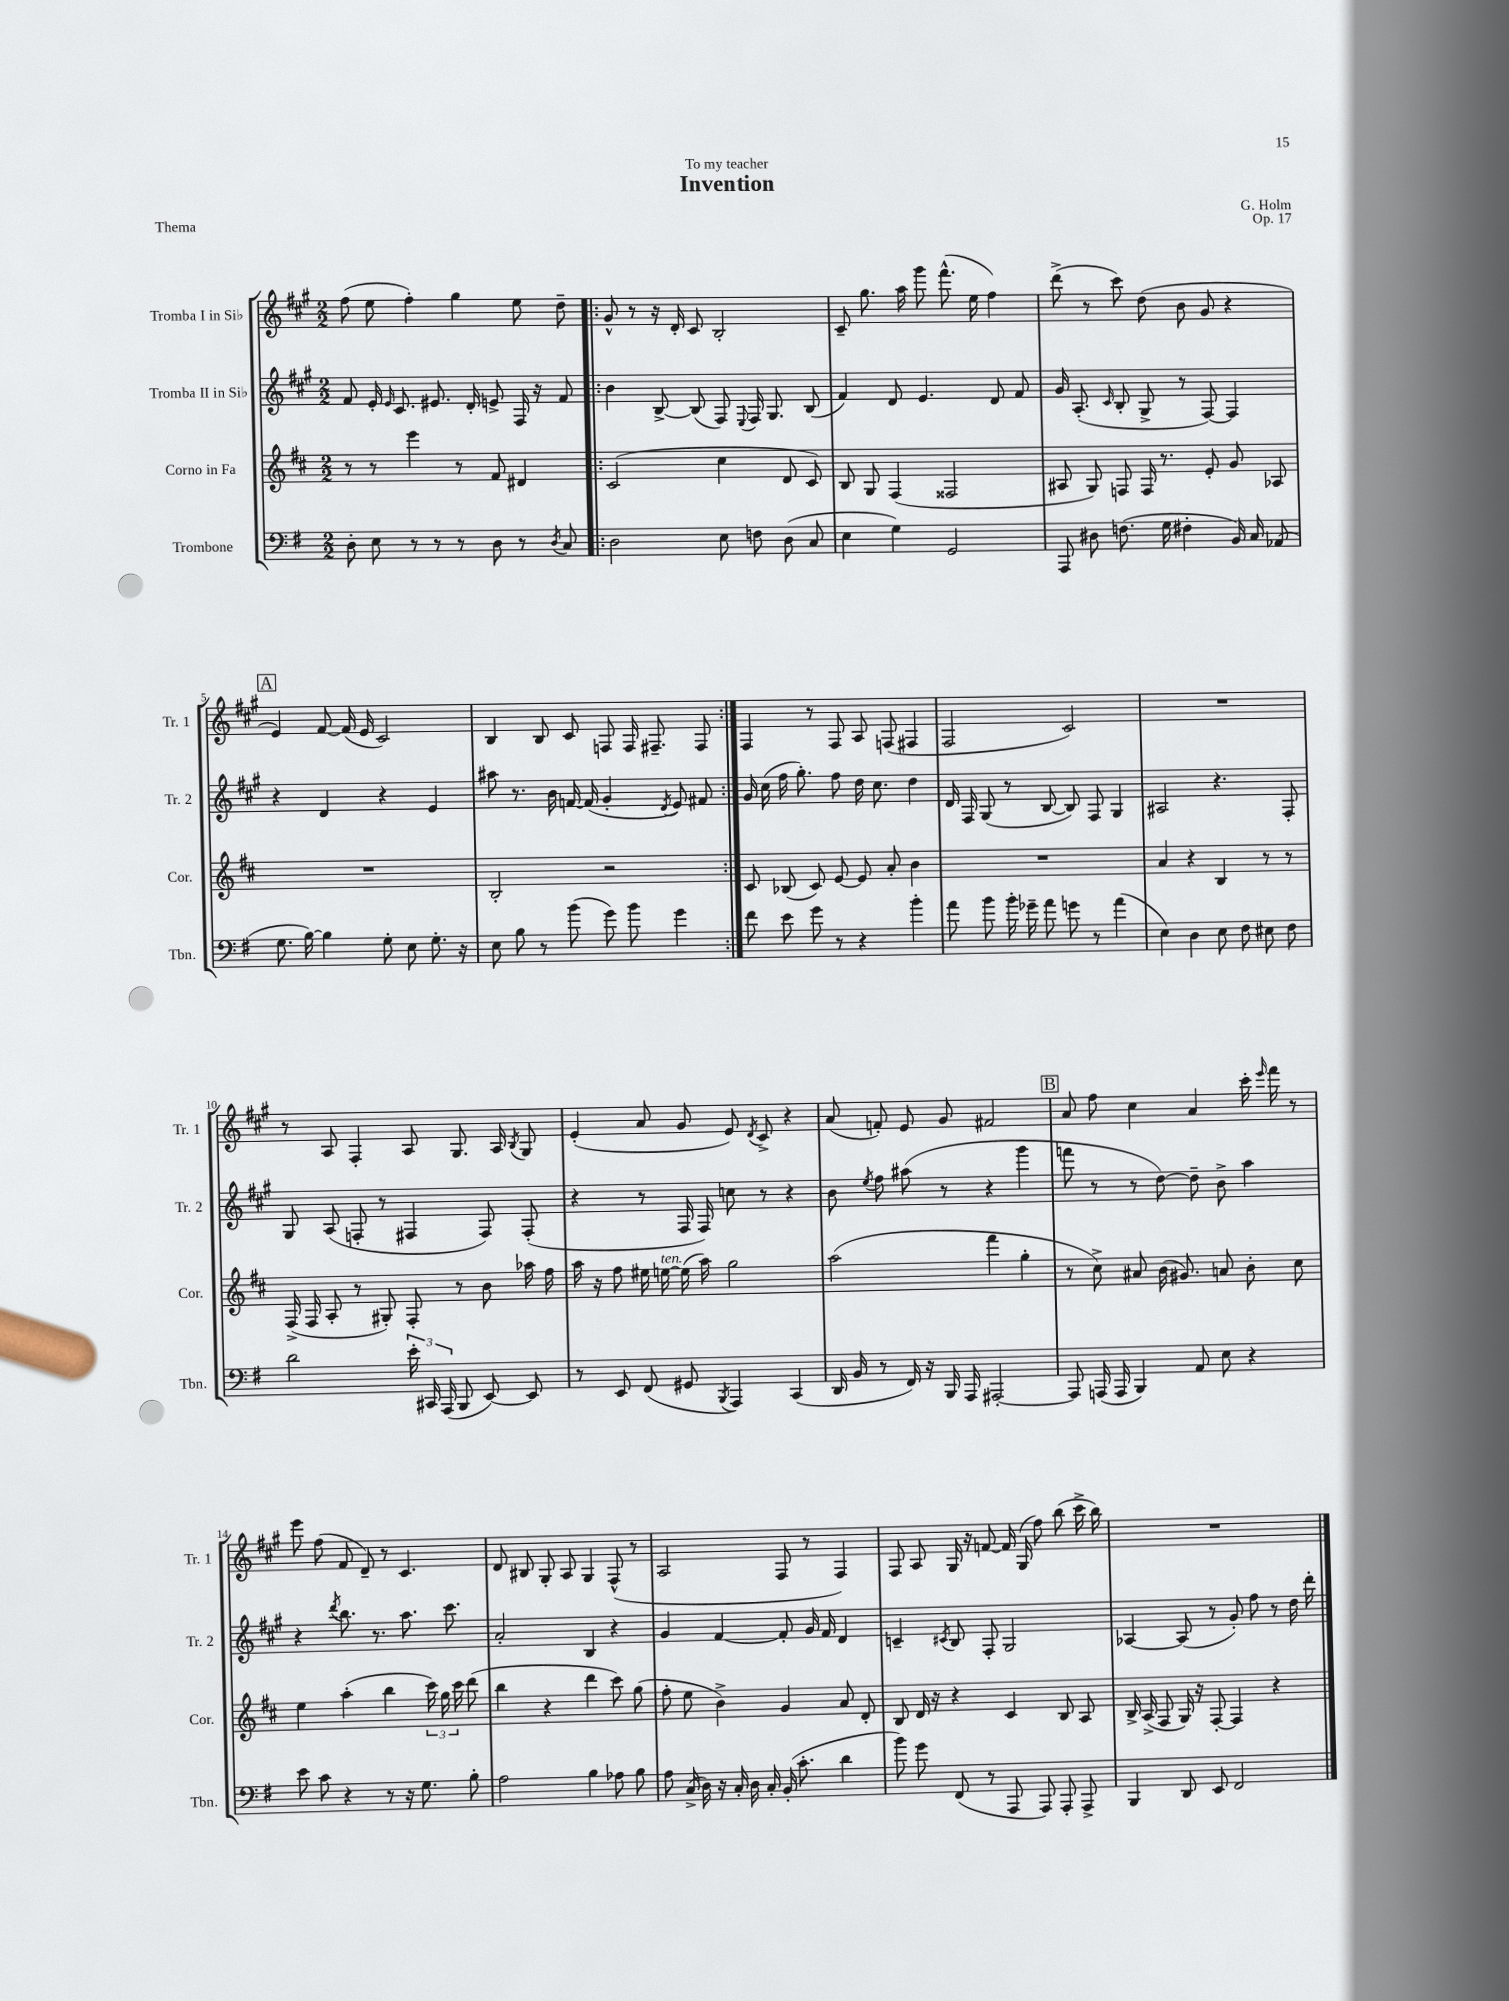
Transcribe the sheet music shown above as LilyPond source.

\header { title = "Invention" composer = "G. Holm" dedication = "To my teacher" opus = "Op. 17" piece = "Thema" }
<<
\new StaffGroup <<
\new Staff = "s0" \with { instrumentName = "Tromba I in Sib" shortInstrumentName = "Tr. 1" } {
    \clef treble \key a \major \numericTimeSignature \time 2/2
    \autoBeamOff fis''8( e''8 fis''4-.) gis''4 e''8 d''8-- |
    \repeat volta 2 { gis'8-^ r8 r16 d'16-. cis'8 b2-. |
    cis'8-- gis''8. a''16 gis'''8 fis'''8.-^( e''16 fis''4) |
    d'''8->( r8 cis'''8) d''8( b'8 gis'8 r4 |
    \mark \markup { \box "A" } e'4) fis'8~ fis'16( e'16 cis'2) |
    b4 b8 cis'8 f8 f16 fis8.-- fis8 | }
    fis4 r8 fis8 a8 f8( fis4 |
    fis2 cis'2) |
    R1 |
    r8 a8 fis4-. a8 gis8. a16 \acciaccatura { b8 } gis8 |
    e'4-.( a'8 gis'8 e'8) \acciaccatura { d'8 } cis'8-> r4 |
    a'8( f'8-.) e'8 gis'8 fis'2 |
    \mark \markup { \box "B" } a'8 fis''8 cis''4 a'4 cis'''16-. \grace { e'''16 } fis'''16 r8 |
    e'''8 fis''8( fis'8 d'8--) r8 cis'4. |
    d'8 bis8 gis8-. a8 gis4 fis8-^( r8 |
    a2 fis8 r8 fis4) |
    fis8 a8 gis16 r16 f'8~ f'16 gis16( fis''8) b''8( cis'''16-> b''16) |
    R1 \bar "|." |
}
\new Staff = "s1" \with { instrumentName = "Tromba II in Sib" shortInstrumentName = "Tr. 2" } {
    \clef treble \key a \major \numericTimeSignature \time 2/2
    \autoBeamOff fis'8 e'16-. \grace { e'16 } cis'8. eis'8. d'16-. e'8-> fis16 r16 fis'8 |
    \repeat volta 2 { b'4 b8~-> b8( fis8) \appoggiatura { e8 } fis16 gis8. b8( |
    fis'4) d'8 e'4. d'8 fis'8 |
    gis'16 a8.-.( \grace { cis'16 } b8-. gis8-> r8 fis8~) fis4 |
    \mark \markup { \box "A" } r4 d'4 r4 e'4 |
    ais''8 r8. b'16 f'16~ f'16( gis'4-. \acciaccatura { d'8 } e'8) fis'8 | }
    gis'16 cis''16( fis''16 gis''8.-.) fis''8 d''16 cis''8. d''4 |
    d'16 fis16 gis8( r8 b8~ b8) fis8 gis4 |
    ais2 r4. fis8-. |
    gis8 a8( f8-. r8 fis4 fis8) fis8-.( |
    r4 r8 fis16 fis16) c''8 r8 r4 |
    b'8 \acciaccatura { e''8 } fis''8 ais''8( r8 r4 gis'''4 |
    \mark \markup { \box "B" } f'''8 r8 r8 d''8~) d''8-- b'8-> a''4 |
    r4 \acciaccatura { d'''8 } b''8. r8. a''8. cis'''8. |
    a'2-. b4 r4 |
    gis'4 fis'4~ fis'8-. gis'16 fis'16 d'4 |
    c'4-- \acciaccatura { cis'8 } b8 fis8-. gis2 |
    aes4~ aes8( r8 gis'8-.) fis''8 r8 d''16 d'''16-. \bar "|." |
}
\new Staff = "s2" \with { instrumentName = "Corno in Fa" shortInstrumentName = "Cor." } {
    \clef treble \key d \major \numericTimeSignature \time 2/2
    \autoBeamOff r8 r8 e'''4 r8 fis'8 dis'4 |
    \repeat volta 2 { cis'2( cis''4 d'8 cis'8) |
    b8 g8 fis4( fisis2 |
    ais8 g8) f8 f16 r8. e'8-. g'8 aes8 |
    \mark \markup { \box "A" } R1 |
    b2-. r2 | }
    cis'8 bes8( cis'8) e'8~ e'8 a'8-. b'4 |
    R1 |
    a'4 r4 b4 r8 r8 |
    fis16->( fis16 a8-. r8 gis8-.) fis8-. r8 b'8 aes''16 fis''16 |
    a''16 r16 fis''8 eis''16 e''16~^\markup { \italic "ten." } e''16( a''16) g''2 |
    a''2( fis'''4 g''4-. |
    \mark \markup { \box "B" } r8 cis''8->) ais'8 b'16( gis'8.) a'8 b'8-. cis''8 |
    e''4 a''4-.( b''4 \tuplet 3/2 { cis'''16) g''16 cis'''16 } d'''8( |
    b''4 r4 d'''4 cis'''8) g''8( |
    fis''8-. e''8 b'4->) g'4 a'8 d'8-. |
    b8 d'16 r16 r4 cis'4 b8 a8 |
    b16-> a16->( fis8 g16) r16 fis8~-. fis4 r4 \bar "|." |
}
\new Staff = "s3" \with { instrumentName = "Trombone" shortInstrumentName = "Tbn." } {
    \clef bass \key g \major \numericTimeSignature \time 2/2
    \autoBeamOff d8-. e8 r8 r8 r8 d8 r8 \acciaccatura { d8 } c8 |
    \repeat volta 2 { d2 e8 f8 d8( c8 |
    e4 g4) g,2 |
    a,,8 dis8 f8.( g16 fis4-. b,16) c16 aes,8( |
    \mark \markup { \box "A" } g8. b16~) b4 g8-. e8 g8.-. r16 |
    e8 b8 r8 b'8( g'8) b'8 g'4 | }
    fis'8 e'8 g'8 r8 r4 b'4-. |
    a'8 b'8 b'16-. ges'16-- a'8 g'8 r8 a'4( |
    e4) d4 e8 fis8 eis8 fis8 |
    d'2 \tuplet 3/2 { e'16-. cis,16 a,,16( } b,,8 e,8~) e,8 |
    r8 e,8 fis,8( gis,8 \acciaccatura { b,,8 } a,,4) c,4( |
    d,16 b,16 r8 fis,16) r16 b,,16 a,,16 ais,,2~-. |
    \mark \markup { \box "B" } ais,,8 a,,16( a,,16 b,,4) a,8 e8 r4 |
    e'8 c'8 r4 r8 r16 g8. b8-. |
    a2 b4 aes8 b8 |
    a8 c16->( d16) r16 c16-. d16 c16-. b,16-.( c'8.-. d'4 |
    b'8) g'8 fis,8( r8 a,,8 a,,8) a,,8-. a,,8-> |
    b,,4 d,8 e,8 fis,2 \bar "|." |
}
>>
>>
